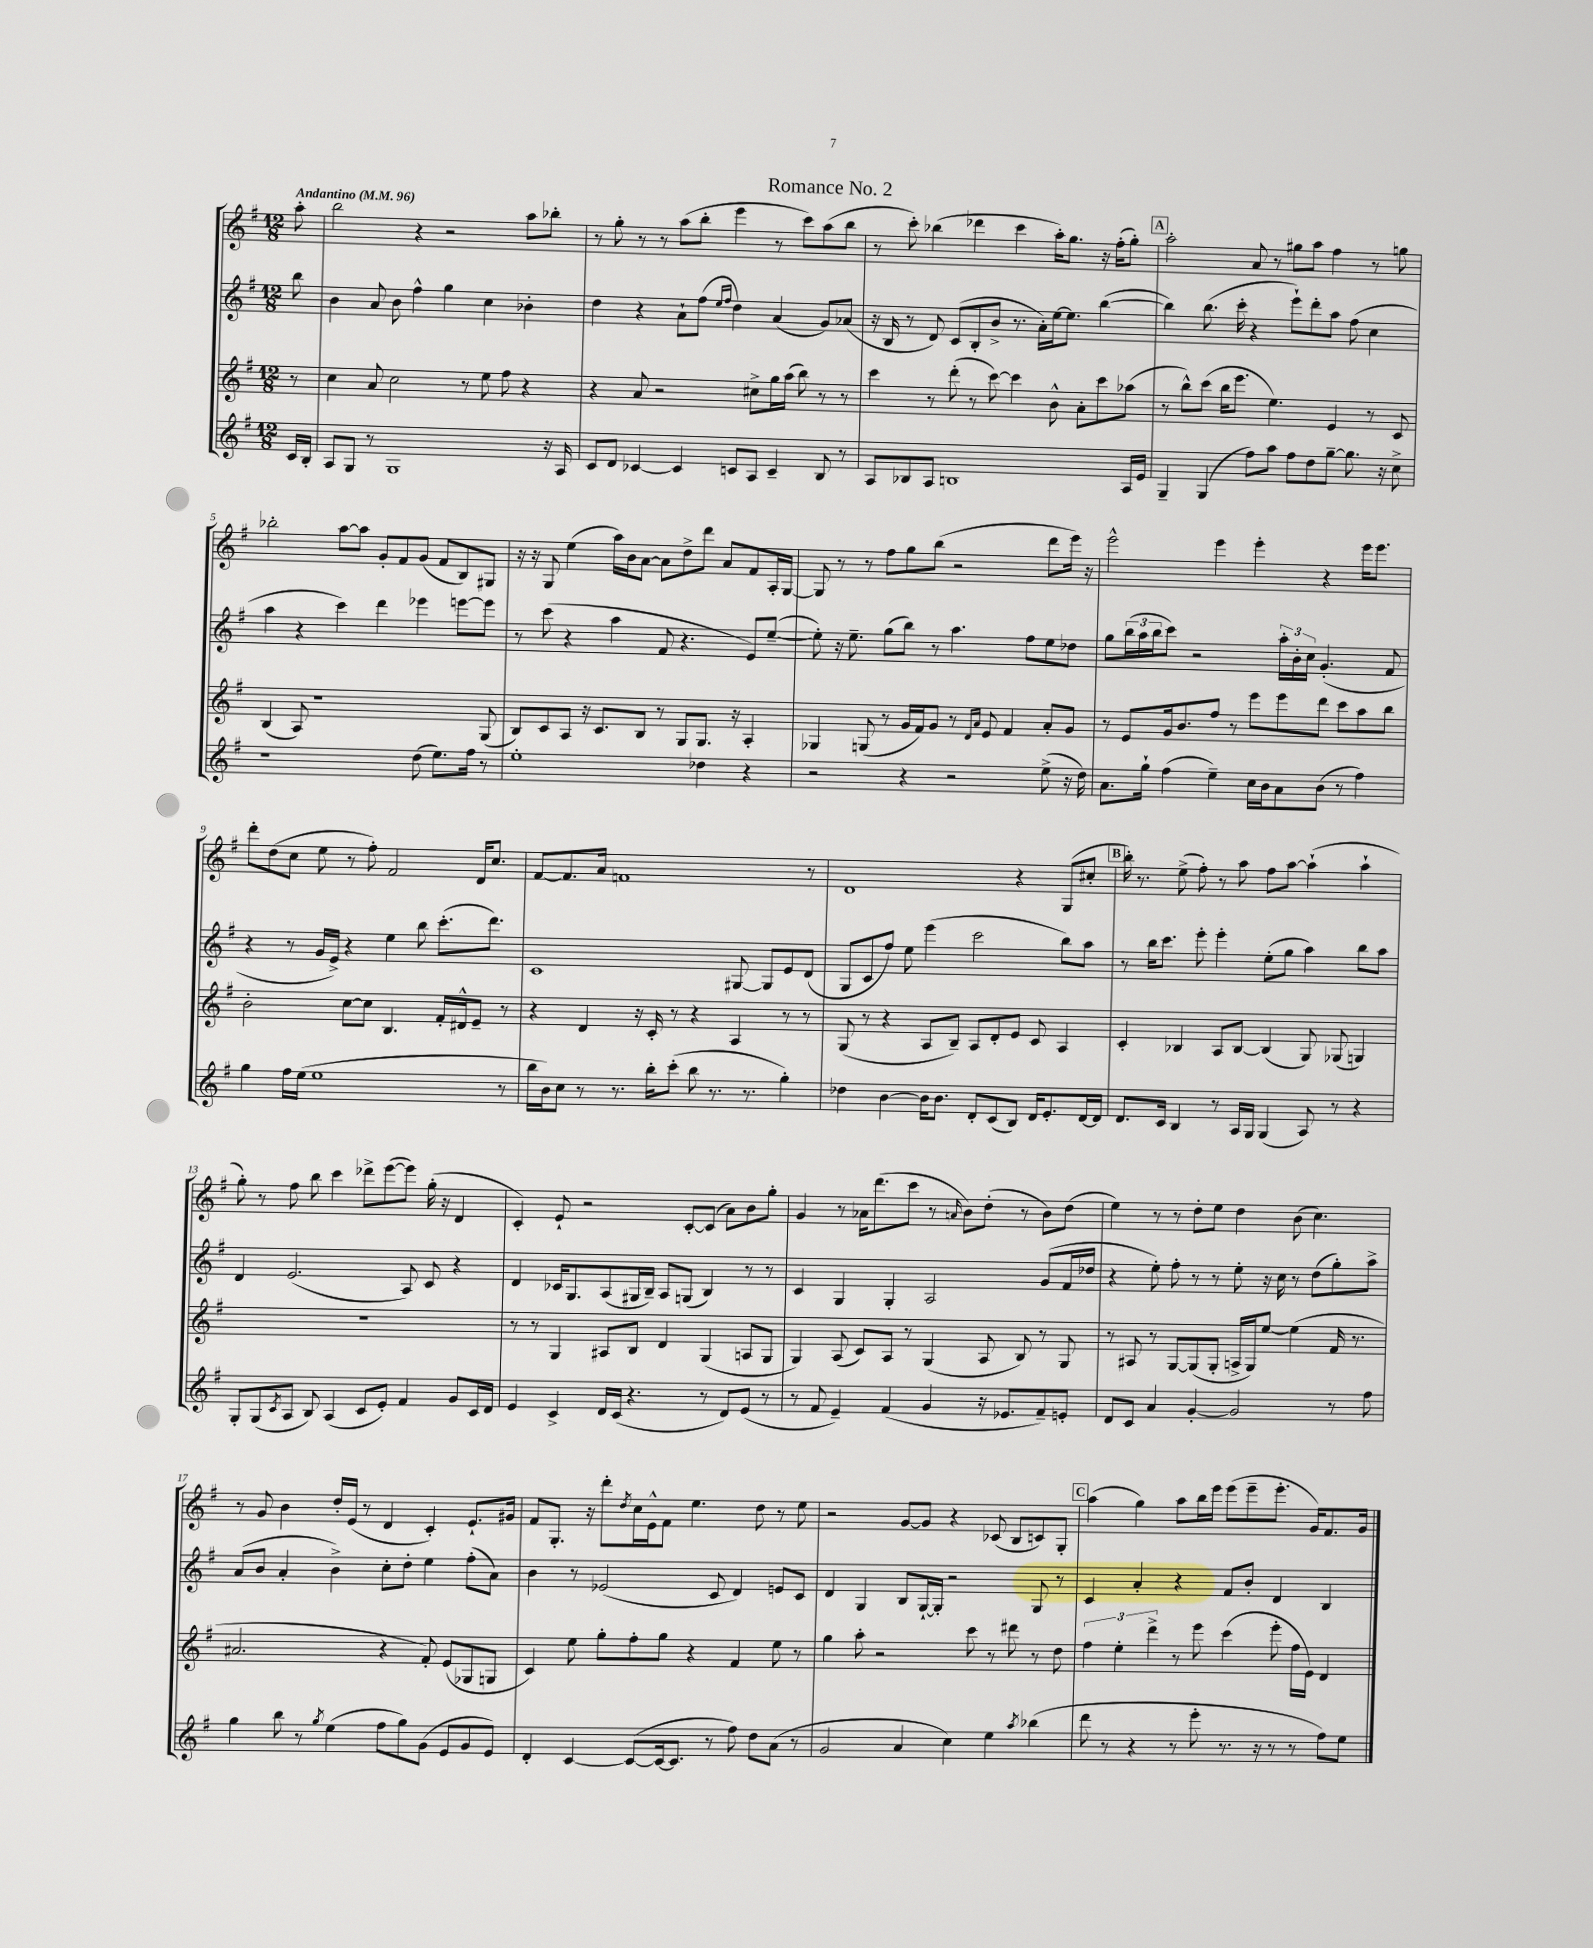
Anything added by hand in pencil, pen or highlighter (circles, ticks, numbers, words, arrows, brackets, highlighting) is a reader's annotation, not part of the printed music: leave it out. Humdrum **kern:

**kern	**kern	**kern	**kern
*part4	*part3	*part2	*part1
*staff4	*staff3	*staff2	*staff1
*clefG2	*clefG2	*clefG2	*clefG2
*k[f#]	*k[f#]	*k[f#]	*k[f#]
*M12/8	*M12/8	*M12/8	*M12/8
*MM96	*MM96	*MM96	*MM96
=	=	=	=
!	!	!	!LO:TX:a:B:t=Andantino
16c/LL	8r	8bb\	8aa'\
16B'/JJ	.	.	.
=1	=1	=1	=1
8A/L	4cc\	4b\	2bb\
8G/J	.	.	.
8r	8a/	8a/	.
1G	2cc\	8b\	.
.	.	4ff#^^\	4r
.	.	4gg\	2r
.	8r	.	.
.	8ee\	4cc\	.
.	8ff#\	.	.
.	4r	4b-X'\	8aa\L
16r	.	.	8bb-X'\J
16A/	.	.	.
=2	=2	=2	=2
8c/L	4r	4dd\	8r
8d/J	.	.	8gg'\
[4c-X/	8a/	4r	8r
.	2r	.	8r
4c-/]	.	8a`\L	(8aa\L
.	.	(8ff#\J	8bb'\J
.	.	16qqee/LL	.
.	.	16qqff#/JJ	.
8cn/L	.	4dd\)	4eee\
8A/J	8cc#X^\L	.	.
4c~/	16gg\L	(4a/	8r
.	(16aa\JJ	.	.
.	8bb\)	.	8ccc\L)
8B/	8r	8g/L)	(8aa\
8r	8r	(8a-X/J	8bb\J
=3	=3	=3	=3
8A/L	4ccc\	16r	8r
.	.	16B/	.
8B-X/	.	8r	8ccc'\)
8A/J	8r	8d/)	(4bb-X\
1Bn	(8ddd'\	(8c/L	.
.	8r	8B'/	4ddd-X\
.	[8ccc\)	8b^/J	.
.	4ccc\]	8.r	4ccc\
.	.	16a'\LL)	.
.	8b^^\	[16ee\J	16aa'\KL)
.	.	8.ee\J]	8.gg\J
.	8a'\L	.	.
.	8ccc\	([4bb\	16r
.	.	.	(16ff#'\KL
16A/LL	(8aa-X\J	.	8gg'\J)
16e/JJ	.	.	.
!!LO:REH:place=s1:t=A
=4	=4	=4	=4
4G~/	8r	4bb\])	2aa'\
.	8bb^^\L)	.	.
(4G/	(8ccc\J	(8.bb\	.
.	16bb\KL	.	.
.	8.eee\J	16ccc'\	.
8ff#\L)	.	4r	8a/
8aa\J	4.ee\)	.	8r
8ff#\L	.	8eee`\L)	8gg#X\L
8dd\	.	8ddd'\	8aa\J
[8gg~\J	4e/	8aa\J	4ff#\
8.gg\]	.	(8ff#\	.
.	8r	4cc\	8r
16r	.	.	.
8cc^\	8c/	.	8ggn\
!!LO:LB:g=z
=5	=5	=5	=5
1r	(4B/	4aa\	2bb-X'\
.	8A/)	4r	.
.	1r	.	.
.	.	4ccc\)	[8aa\L
.	.	.	8aa\J]
.	.	4ddd\	8g'/L
.	.	.	8f#/
(8dd\	.	4eee-X\	(8g/J
8.ee\L)	.	.	8f#/L
.	.	[8eeen\L	8B/)
16ff#\Jk	.	.	.
8r	(8G/	8eee\J]	8G#X/J
=6	=6	=6	=6
1ee'	8B/L)	8r	16r
.	.	.	16r
.	8c/	(8ccc\	8G/
.	8A/J	4r	(4ee\
.	16r	.	.
.	8.c/L	.	.
.	.	4aa\	16aa\LL)
.	.	.	16b\J
.	8B/J	.	[8a\J
.	8r	8f#/	8a\L]
.	8G/L	4.r	8dd^\
4dd-X\	8.G/J	.	8ddd\J
.	.	.	8a/L
.	16r	.	.
4r	4A'/	8e/L)	8f#/
.	.	([8ee~/J	16A'/L
.	.	.	[16G/JJ
=7	=7	=7	=7
2r	4G-X/	8ee'\])	8G/]
.	.	16r	8r
.	.	8.ee~\	.
.	(8Gn/	.	8r
.	8r	(8gg\L	8ff#\L
4r	16g/LL	8bb\J)	8gg\
.	16f#/J)	.	.
.	8g/J	8r	(8bb\J
2r	8r	4.aa\	2r
.	16qqd/LL	.	.
.	16qqa/JJ	.	.
.	8e/	.	.
.	4f#/	.	.
.	.	8ff#\L	.
(8ee^\	8a'/L	8ee\	8ddd\L
16r	8g/J	8dd-X\J	16eee\Jk)
16dd\)	.	.	16r
=8	=8	=8	=8
8.a\L	8r	8gg\L	2eee^^\
.	8e/L	(24bb\L	.
.	.	24aa\	.
16gg`\Jk	.	.	.
.	.	24bb\J	.
(4ff#\	16g/k	8ccc\J)	.
.	8.b/	.	.
.	.	2r	.
4ee~\)	8ff#/J	.	4eee\
.	8r	.	.
16cc\LL	8eee\L	.	4eee'\
16b\J	.	.	.
8a\	8eee\	24aa'\LL	.
.	.	24b'\	.
.	.	24cc\JJ	.
(8b\J	8ddd\J	(4.g'/	4r
8r	8ccc\L	.	.
4ff#\)	8aa\	.	16eee\KL
.	.	.	8.eee\J
.	8bb\J	8f#/	.
!!LO:LB:g=z
=9	=9	=9	=9
4gg\	2b'\	4r	8ddd'\L
.	.	.	(8dd\
16ff#\LL	.	8r	8cc\J
(16ee\JJ	.	.	.
1ee	.	16g/LL	8ee\
.	.	16e^/JJ)	.
.	[8cc\L	4r	8r
.	8cc\J]	.	8ff#'\)
.	4.B/	4ee\	2f#/
.	.	8bb\	.
.	16f#'/LL	(8.ccc'\L	.
.	16d#X^^/J	.	.
.	8e~/J	.	16d/KL
.	.	8.ddd\J)	8.cc/J
8r	8r	.	.
=10	=10	=10	=10
16bb\LL	4r	1c	[8f#/L
16b\J)	.	.	.
8cc\J	.	.	8.f#/]
8r	4d/	.	.
.	.	.	16a/Jk
8.r	.	.	1fn
.	16r	.	.
16bb'\KL	16c'/	.	.
(8ccc'\J	8r	.	.
8bb\	4r	.	.
8.r	.	.	.
.	4A/	[8G#X/	.
8.r	.	.	.
.	.	8G#/L]	.
4gg'\)	8r	8e/	.
.	8r	(8d/J	8r
=11	=11	=11	=11
4dd-X\	(8G/	8G/L	1d
.	8r	8c/	.
[4b\	4r	8ff#/J)	.
.	.	8ee\	.
16b\KL]	8A/L	(4eee\	.
8.b\J	.	.	.
.	8B~/J)	.	.
8d'/L	8A/L	2ccc\	.
(8c/	8d'/	.	.
8B/J)	8e/J	.	4r
16d/KL	8c/	.	.
8.e'/	.	.	.
.	4A/	8bb\L)	(8G/L
[16d/L	.	8aa\J	8cc#X'/J
16d/JJ]	.	.	.
!!LO:REH:place=s1:t=B
=12	=12	=12	=12
8.d/L	4c'/	8r	16bb'\)
.	.	.	8.r
.	.	16bb\KL	.
16c/Jk	.	8.ccc\J	.
4B/	4B-X/	.	(8ee^\
.	.	8eee'\	8ff#'\)
8r	8A/L	4eee'\	8r
16A/LL	[8B-/J	.	8aa\
16G/JJ	.	.	.
(4G/	(4B-/]	(8ee'\L	8ff#\L
.	.	8gg\J	[8aa\J
8A/)	8G/)	4aa\)	(4aa`\]
8r	(8G-X/	.	.
4r	4Gn/)	8bb\L	4aa`\
.	.	8aa\J	.
!!LO:LB:g=z
=13	=13	=13	=13
8G'/L	1.r	4d/	8gg'\)
(8G/	.	.	8r
8qc/	.	.	.
8A/J	.	(2.e/	8ff#\
8B/)	.	.	8bb\
(4A/	.	.	4ccc\
8c/L	.	.	8ddd-X^\L
8e'/J)	.	.	([8eee\
4f#/	.	8A/)	8eee\J])
.	.	8c/	(16gg'\
.	.	.	16r
8g/L	.	4r	4d/
16c/L	.	.	.
16d/JJ	.	.	.
=14	=14	=14	=14
4e/	8r	4d/	4c'/)
.	8r	.	.
4c^/	4G/	16c-X/KL	8e`/
.	.	8.G/	.
.	.	.	2r
16d/LL	8A#X/L	(8A/	.
(16c/JJ	.	.	.
4.r	8B/J	16G#X/L	.
.	.	16B~/JJ)	.
.	4d/	8A/L	.
.	.	(8Gn/J	[8c'/L
8r	(4G/	4B/)	(8c/J]
8d/L)	.	.	8a\L)
(8e/J	8An/L	8r	8b\
8r	8G/J	8r	8gg'\J
=15	=15	=15	=15
8r	4G/)	4c/	4g/
8f#/	.	.	.
4e~/)	(8A/	4G/	8r
.	8c/L)	.	16a-X\KL
.	.	.	(8.ddd\
(4f#/	8A/J	4G'/	.
.	8r	.	8ccc\J
4g/	(4G/	2A/	8r
.	.	.	16qqan/
.	.	.	8b\L)
16r	8A/	.	(8dd'\J
8.e-X/L	.	.	.
.	8B/)	.	8r
8f#~/)	8r	(8g/L	8b\L)
8en'/J	8G/	16f#/L	(8dd\J
.	.	16dd-X/JJ	.
=16	=16	=16	=16
8d/L	8r	4r	4ee\)
8c/J	8A#X/	.	.
4a/	8r	8ee'\)	8r
.	[8G/L	8ff#'\	8r
[4g'/	(8G/]	8r	8dd'\L
.	8G'/J	8r	8ee\J
2g/]	16An^/LL	8ee'\	4dd\
.	16G/J)	.	.
.	[8ee/J	16r	.
.	.	16cc\	.
.	(4ee\]	8r	(8b\
.	.	(8dd\L	4.cc\)
8r	16f#/	8gg'\)	.
.	8.r	.	.
8ff#\	.	8aa^\J	.
!!LO:LB:g=z
=17	=17	=17	=17
4gg\	2.a#X/	(8a/L	8r
.	.	8b/J	8g/
8bb\	.	4a'/	4b\
8r	.	.	.
8qgg/	.	.	.
(4ee\	.	4b^\)	16dd'/LL
.	.	.	(16e/JJ
.	.	.	8r
8ff#\L	4r	8cc'\L	4d/
8gg\)	.	8dd'\J	.
(8g\J	8f#'/)	4ee\	4c'/)
8e/L	(8e/L	.	.
8g/	8G-X/	(8ff#'\L	8.e`/L
8e/J)	8Gn/J	8a\J)	.
.	.	.	16g#X/Jk
=18	=18	=18	=18
4d'/	4c/)	4b\	8f#/L
.	.	.	8.G'/J
[4c/	8ee\	8r	.
.	.	.	16r
.	8gg'\L	(2e-X/	8ddd'\L
.	.	.	8qdd/
(8c/L_	8ff#'\	.	16cc\L
.	.	.	16e^^\J
16c/k_	8gg\J	.	8f#\J
8.c/J]	.	.	.
.	4r	.	4.ee\
8r	.	8c/	.
8ff#\)	4f#/	4d/)	.
8dd\L	.	.	8dd\
(8a\J	8ee\	8en/L	8r
8r	8r	8c/J	8ee\
=19	=19	=19	=19
2g/	4gg\	4d/	2r
.	8aa'\	4G/	.
.	2r	.	.
4a/	.	8B/L	[8g/L
.	.	[16G`/L	8g/J]
.	.	16G'/JJ]	.
4cc\)	.	2r	4r
.	8ccc\	.	.
4ee\	8r	.	(8c-X/
.	8ddd#X\	.	8B/L
8qaa/	.	.	.
(4bb-X\	8r	8G/	8cn/)
.	8dd\	8r	8G'/J
!!LO:REH:place=s1:t=C
=20	=20	=20	=20
8ddd\	6ff#\	4c/	(4aa\
8r	.	.	.
.	6ee'\	.	.
4r	.	4a'/	4gg\)
.	6ddd^\	.	.
8r	8r	4r	8aa\L
8eee'\	8eee\	.	16bb\L
.	.	.	16eee\JJ
8.r	(4ccc\	8f#/L	(8eee\L
.	.	8b'/J	8eee~\
16r	.	.	.
8r	8eee'\	4d/	8.eee'\J
8r	16ff#\LL	.	.
.	16e\JJ)	.	16g/KL)
8ff#\L)	4d/	4B/	8.f#/
8ee\J	.	.	.
.	.	.	16g/Jk
==	==	==	==
*-	*-	*-	*-
